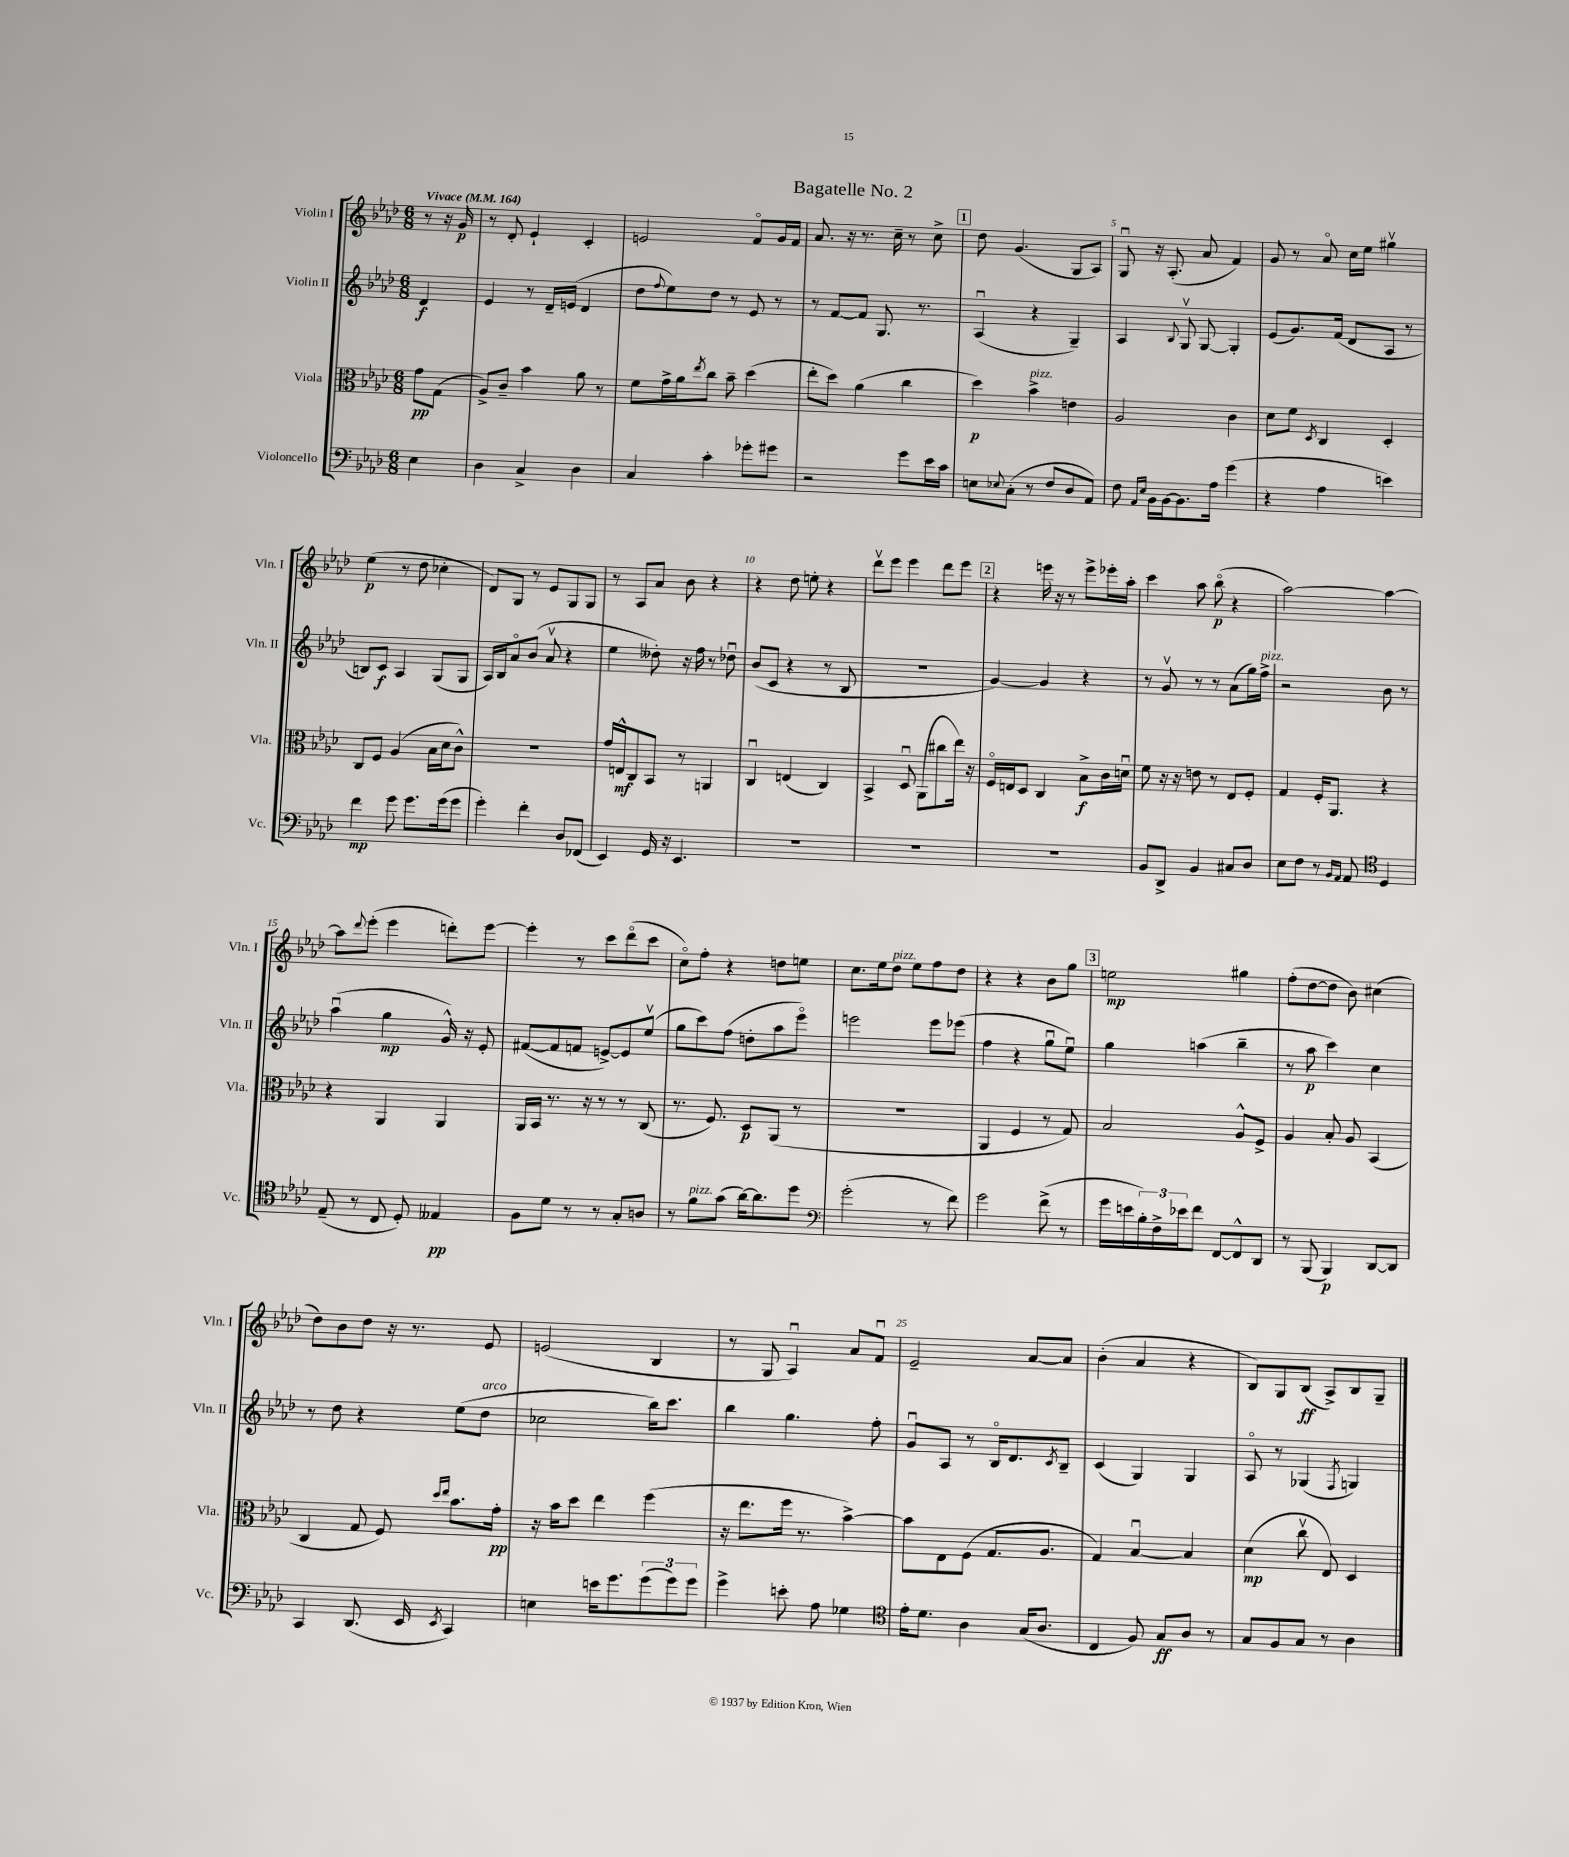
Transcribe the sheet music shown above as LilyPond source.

\header { title = "Bagatelle No. 2" }
<<
\new StaffGroup <<
\new Staff = "s0" \with { instrumentName = "Violin I" shortInstrumentName = "Vln. I" } {
    \clef treble \key aes \major \numericTimeSignature \time 6/8 \partial 4 \tempo "Vivace" 4 = 164
    r8 r16 g'16\p |
    r8 des'8-. ees'4-! c'4-. |
    e'2 f'8\flageolet g'16 f'16 |
    aes'8. r16 r8. c''16-- r8 c''8-> |
    \mark \markup { \box "1" } des''8 g'4.( g8 aes8) |
    g8\downbow r16 aes8.-.( aes'8 f'4) |
    g'8 r8 aes'8\flageolet c''16 ees''16 gis''4\upbow |
    ees''4\p( r8 des''8 ces''4-. |
    des'8) g8 r8 ees'8 g8 g8 |
    r8 aes8 aes'8 bes'8 r4 |
    r4 des''8 e''8-. r4 |
    des'''8\upbow ees'''8 ees'''4 des'''8 ees'''8 |
    \mark \markup { \box "2" } r4 e'''16 r16 r8 e'''8-> ees'''16-. aes''16-. |
    c'''4 aes''8 bes''8\flageolet\p( r4 |
    aes''2~) aes''4~ |
    aes''8 \appoggiatura { des'''8 } ees'''8-.( ees'''4 d'''8-.) ees'''8~ |
    ees'''4-. r8 c'''8 des'''8\flageolet( c'''8 |
    c''8\flageolet) f''8-. r4 d''8 e''8 |
    c''8. ees''16 des''8^\markup { \italic "pizz." } ees''8 f''8 des''8 |
    r4 r4 bes'8 g''8 |
    \mark \markup { \box "3" } e''2\mp gis''4 |
    f''8-.( des''8~ des''8 bes'8) cis''4( |
    des''8) bes'8 des''8 r16 r8. ees'8 |
    e'2( bes4 |
    r8 g8 aes4\downbow) aes'8 f'8\downbow |
    ees'2-- aes'8~ aes'8 |
    bes'4-.( aes'4 r4 |
    bes8) g8 bes8\ff( aes8->) bes8 g8-- \bar "|." |
}
\new Staff = "s1" \with { instrumentName = "Violin II" shortInstrumentName = "Vln. II" } {
    \clef treble \key aes \major \numericTimeSignature \time 6/8 \partial 4
    des'4\f |
    ees'4 r8 des'16-- e'16( des'4 |
    des''8 \appoggiatura { f''8 } ees''8) des''8 r8 ees'8 r8 |
    r8 f'8~ f'8 g8. r8. |
    \mark \markup { \box "1" } aes4\downbow( r4 g4--) |
    aes4 \appoggiatura { bes8 } g8\upbow g8~ g4-. |
    ees'8( g'8.) f'16( des'8 aes8 r8 |
    b8) c'8\f aes4 g8( g8 |
    aes16) bes16 aes'8\flageolet bes'8( aes'8\upbow r4 |
    ees''4 deses''8-.) r16 f''16 r8 des''8\downbow |
    bes'8( c'8 r4 r8 bes8 |
    R2. |
    \mark \markup { \box "2" } g'4~) g'4 r4 |
    r8 g'8\upbow r8 r8 aes'8( g''16) f''16->^\markup { \italic "pizz." } |
    r2 bes'8 r8 |
    aes''4\downbow( g''4\mp g'16-^) r16 ees'8-. |
    fis'8~( fis'8 f'8 e'8~->) e'8 ees''8\upbow( |
    g''8 c'''8) f''8( d''8-. aes''8 ees'''8\flageolet) |
    e'''2 e'''8 ees'''8( |
    f''4 r4 g''8\downbow ees''8\downbow) |
    \mark \markup { \box "3" } g''4 a''4( bes''4-- |
    r8 aes''8\p c'''4) c''4 |
    r8 des''8 r4 ees''8( des''8^\markup { \italic "arco" } |
    ces''2 bes''16) c'''8. |
    bes''4 g''4. f''8-. |
    g'8\downbow aes8 r8 bes16\flageolet des'8. \acciaccatura { c'8 } bes8-- |
    c'4( g4) g4 |
    aes8\flageolet r8 ges4( \acciaccatura { f8 } g4) \bar "|." |
}
\new Staff = "s2" \with { instrumentName = "Viola" shortInstrumentName = "Vla." } {
    \clef alto \key aes \major \numericTimeSignature \time 6/8 \partial 4
    g'8\pp g8( |
    aes8->) c'8-- bes'4 aes'8 r8 |
    f'8 g'16-> aes'16 \acciaccatura { ees''8 } c''8 bes'8-- des''4( |
    ees''8-. des''8) aes'4( c''4 |
    \mark \markup { \box "1" } des''4\p) bes'4->^\markup { \italic "pizz." } e'4 |
    aes2 c'4 |
    des'8 f'8 \acciaccatura { des8 } c4 des4-. |
    c8 f8 aes4( bes16 des'16 c'8-^) |
    R2. |
    g'16 e16-^\mf c8 bes,8 r8 a,4 |
    c4\downbow e4( c4) |
    bes,4-> des8\downbow aes,8( cis''8 ees''16) r16 |
    \mark \markup { \box "2" } f16\flageolet e16 des8 c4 bes8->\f c'16 d'16\downbow |
    f'8 r16 r16 e'8 r8 ees8 f8-. |
    g4 f16-. aes,8. r4 |
    r4 aes,4 aes,4 |
    aes,16 bes,16 r8. r16 r8 r8 c8( |
    r8. f8.) des8\p aes,8( r8 |
    R2. |
    aes,4 f4 r8 g8) |
    \mark \markup { \box "3" } bes2 aes8-^ f8-> |
    aes4 bes8-. aes8 bes,4( |
    c4 g8 f8) \grace { des''16 ees''16 } bes'8. g'16-.\pp |
    r16 bes'16 des''8 ees''4 f''4( |
    r16 ees''8. f''16 r8. bes'4~->) |
    bes'8 ees8 f8( g8. aes8. |
    g4) bes4~\downbow bes4 |
    des'4\mp( c''8\upbow ees8) des4 \bar "|." |
}
\new Staff = "s3" \with { instrumentName = "Violoncello" shortInstrumentName = "Vc." } {
    \clef bass \key aes \major \numericTimeSignature \time 6/8 \partial 4
    ees4 |
    des4 c4-> des4 |
    c4 c'4-. ges'8-. gis'8 |
    r2 g'8 ees'16 c'16 |
    \mark \markup { \box "1" } e8 \appoggiatura { ees8 } c8-.( r8 f8 des8 aes,8) |
    f8 \grace { aes,16 ees16 } bes,16 bes,16~ bes,8. aes16 g'4( |
    r4 aes4 e'4) |
    f'4\mp g'8 g'8. g'16( g'8 |
    g'4-.) f'4-. des8 fes,8( |
    ees,4) g,16 r16 ees,4. |
    R2. |
    R2. |
    \mark \markup { \box "2" } R2. |
    bes,8 des,8-> bes,4 cis8 des8 |
    ees8 f8 r8 \grace { bes,16 aes,16 } aes,8 \clef tenor des4 |
    ees8--( r8 c8 des8-.) eeses4\pp |
    f8 des'8 r8 r8 g8-. a8 |
    r8 f'8^\markup { \italic "pizz." } g'8( aes'16~) aes'8. des''8 |
    \clef bass g'2-.( r8 f'8) |
    g'2 f'8->( r8 |
    \mark \markup { \box "3" } g'16 e'16 \tuplet 3/2 { bes16-.) f16-> ees'16 } f'8 f,8~ f,8-^ des,8 |
    r8 bes,,8( bes,,4\p) des,8~ des,8 |
    c,4 des,8.( ees,16 \acciaccatura { ees,8 } c,4) |
    e4 e'16 g'8. \tuplet 3/2 { g'8( g'8) g'8 } |
    g'4-> e'8-. aes8 ges4 |
    \clef tenor ees'16-. des'8. aes4 g16( aes8. |
    c4 f8) g8\ff aes8 r8 |
    g8 f8 g8 r8 aes4 \bar "|." |
}
>>
>>
\layout { \context { \Score \override BarNumber.break-visibility = ##(#f #t #t) barNumberVisibility = #(every-nth-bar-number-visible 5) } }
